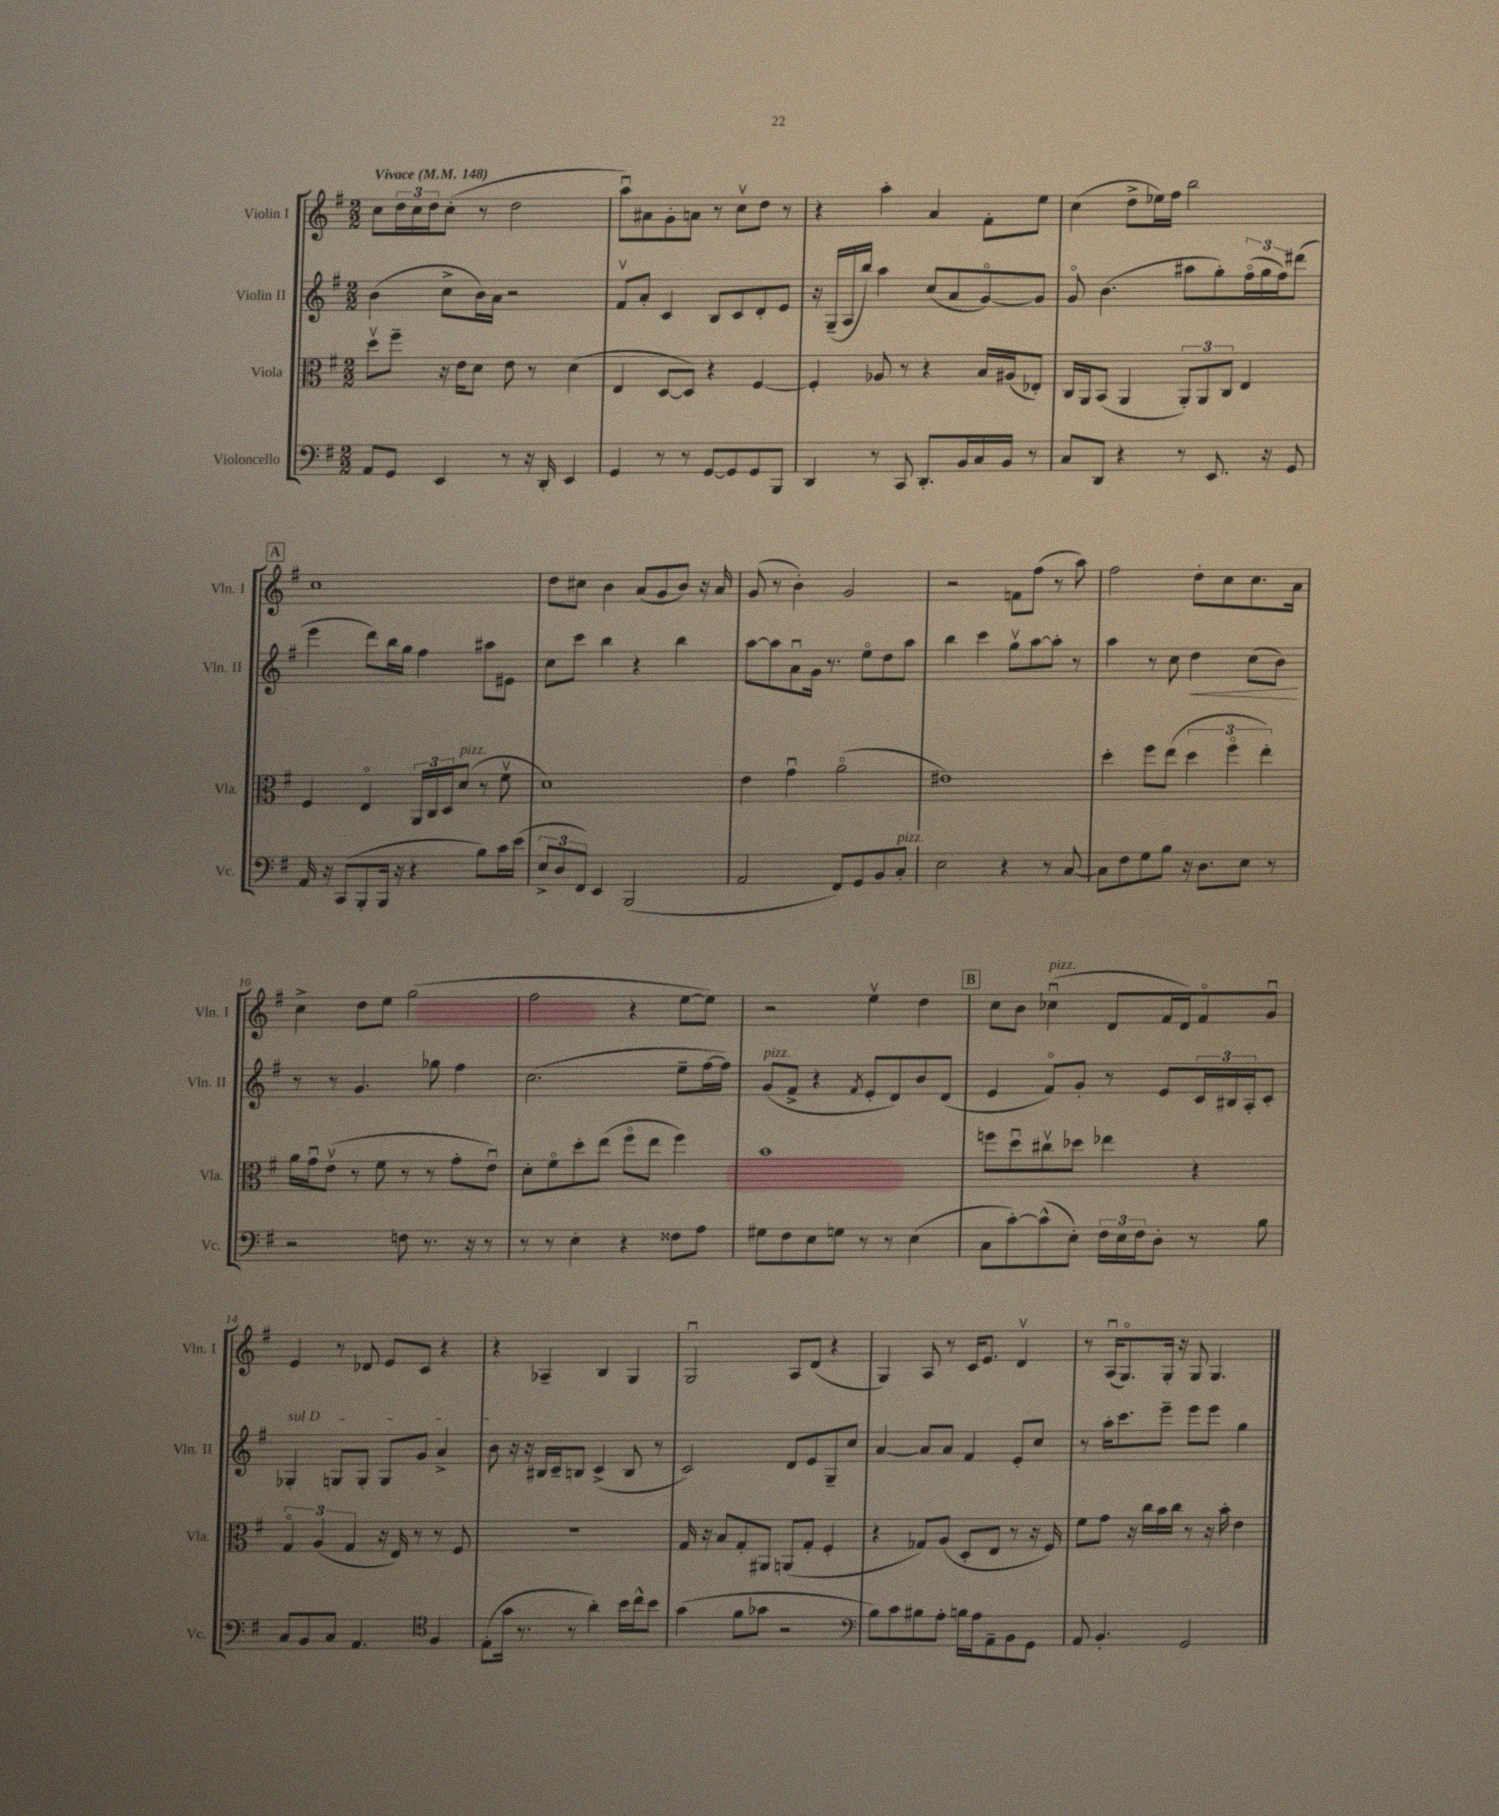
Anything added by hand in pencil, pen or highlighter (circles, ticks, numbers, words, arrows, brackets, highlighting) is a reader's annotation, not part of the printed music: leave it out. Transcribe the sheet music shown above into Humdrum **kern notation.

**kern	**kern	**kern	**kern
*staff4	*staff3	*staff2	*staff1
*clefF4	*clefC3	*clefG2	*clefG2
*k[f#]	*k[f#]	*k[f#]	*k[f#]
*M2/2	*M2/2	*M2/2	*M2/2
*MM148	*MM148	*MM148	*MM148
8AA	8ddv	(4b	8cc
8GG	8ff#~	.	24dd
.	.	.	24cc
.	.	.	24dd
4EE	16r	8cc^	(8cc'
.	16e	.	.
.	8d	16b)	8r
.	.	16a	.
8r	8e	2r	2dd
16r	8r	.	.
16DD'	.	.	.
4EE	(4d	.	.
=	=	=	=
4GG	4E	8f#v	8aau)
.	.	8a'	8a#
8r	[8D	4c	8g'
8r	8D])	.	8a
[8GG	4r	8B	8r
8GG]	.	8c	8ccv
8GG	[4F#	8d'	8dd
8BBB	.	8e	8r
=	=	=	=
4DD	4F#']	16r	4r
.	.	(16G~	.
.	.	16A	.
.	.	16bb)	.
8r	8A-	4aa	4aa'
8CC	8r	.	.
8.DD'	4r	(8cc	4a
.	.	8a	.
16BB	.	.	.
16C	16B	[8go)	8f#'
16BB	(16A#	.	.
8r	8E-')	8g]	8ee
=	=	=	=
8C	16C	8go	(4cc
.	16AA	.	.
8DD	(8BB	(4.b	.
4r	4AA	.	8dd^
.	.	.	16ee-)
.	.	.	16ff#
8r	12AA')	8aa#	2bb
.	12AA	.	.
8.EE	.	8gg')	.
.	12C	.	.
.	4E	(24ff#o	.
.	.	24gg	.
16r	.	.	.
.	.	24ff#)	.
8GG	.	(8ddd#	.
=	=	=	=
16AA	4F#	4eee	1cc
16r	.	.	.
(8CC	.	.	.
8BBB'	4Eo	8ddd)	.
16BBB	.	16bb	.
16r	.	16gg	.
4r	24AA	4ff#	.
.	24C	.	.
.	24D	.	.
.	(8d	.	.
8B)	8r	8aa#	.
16c	8f#v	8e#	.
(16e	.	.	.
=	=	=	=
12E^	1d)	8cc	8dd
12D	.	.	.
.	.	8ccc	8cc#
12FF#)	.	.	.
4EE	.	4bb	4b
(2BBB	.	4r	(8a
.	.	.	8g
.	.	4bb	8b)
.	.	.	16r
.	.	.	16a
=	=	=	=
2AA	4e	[8aa	(8g
.	.	8aa]	8r
.	4gu	8au	4b')
.	.	16g	.
.	.	8.r	.
8FF#)	(2ao	.	2g
8GG	.	8eeo	.
8BB	.	8dd	.
8C'	.	8aa	.
=	=	=	=
2E	1e#)	4bb	2r
.	.	4ccc	.
4r	.	8ggv	8f
.	.	[8aa	(8ff#
8r	.	8aa']	8r
[8C	.	8r	8aa)
=	=	=	=
8C]	4dd'	4aa	2ff#
8F#	.	.	.
8G	8ff#	8r	.
8B	(8ee	8cc	.
16r	6dd	4dd	8dd'
8.D	.	.	.
.	.	.	8cc
.	6ff#o	.	.
8E	.	(8cc	8.cc
.	6ee')	.	.
8r	.	8b)	.
.	.	.	16a
=	=	=	=
2r	16a	8r	4cc^
.	16gu	.	.
.	(8ev	8r	.
.	8r	4.g	8dd
.	8f#	.	8ee
8F	8r	.	(2gg
8.r	8r	8gg-	.
.	8g'	4ff#	.
16r	.	.	.
8r	8eu)	.	.
=	=	=	=
8r	8d'	(2.cc	2ff#
8r	8f#o	.	.
4E'	8dd'	.	.
.	(8ee	.	.
4r	8ff#o	.	4r
.	8ee	.	.
8F##	4ff#)	8ee~	[8ee
8A	.	[16ff#	8ee])
.	.	16ff#])	.
=	=	=	=
8G#	1b	(8g	2r
8F#	.	8f#^	.
8E	.	4r	.
8G	.	.	.
.	.	8qf#	.
8r	.	8e'	4eev
8r	.	8d)	.
(4E	.	8b	4dd
.	.	(8d	.
=	=	=	=
8C	8ff	4e	8cc
[8c')	8ddu	.	8b
(8c^^]	8cc#v	8f#o)	(4cc-u
8E')	8dd-	8g'	.
24F#	4ee-	8r	8d
24E	.	.	.
24F#	.	.	.
8D'	.	8e	16f#
.	.	.	16d)
8r	4r	24c	8f#o
.	.	24B#	.
.	.	24A'	.
8B	.	8c'	8gu
=	=	=	=
8C	6Go	4G-'	4e
8BB	.	.	.
.	(6A	.	.
8C	.	8G	8r
.	6G	.	.
4.AA	.	8G'	8d-
.	16r	8G	8e
.	16E)	.	.
.	8r	8g	8c
*clefC4	*	*	*
4F#	8r	4a^	4r
.	8F#	.	.
=	=	=	=
(8E'	1r	8b	4r
16g	.	16r	.
8.r	.	16r	.
.	.	16B#	4A-~
.	.	16c~	.
8r	.	8B	.
4a')	.	(4c^	4B
16b	.	8B	4G
16cc^^	.	.	.
8b	.	8r	.
=	=	=	=
(4g	16G	2c)	2Gu
.	16r	.	.
.	8B	.	.
8f#	8G'	.	.
8g-	8AA#	.	.
2r	(8AA	8d	8A
.	8G'	8e	(8d
.	4F#'	8G~	4r
.	.	8cc	.
=	=	=	=
*clefF4	*	*	*
8B)	4r	[4a	4G)
8c	.	.	.
8B#	8G-)	8a]	8A
8A'	(8A	8a	8r
16B	8D'	4f#	16c
16A	.	.	8.e
8AA~	8E	.	.
8BB	8r	8e'	4dv
8GG	16r	8cc	.
.	16F#)	.	.
=	=	=	=
8AA	8f#	8r	8r
4.BB'	8g	16aa'	(16Au
.	.	8.ccc	8.Go)
.	16r	.	.
.	16cc	.	.
.	16b	8eee~	16G'
.	16cc	.	16r
2GG	8r	8eee	8G
.	16r	8eee	4.G
.	16b'	.	.
.	4e	4gg	.
==	==	==	==
*-	*-	*-	*-
